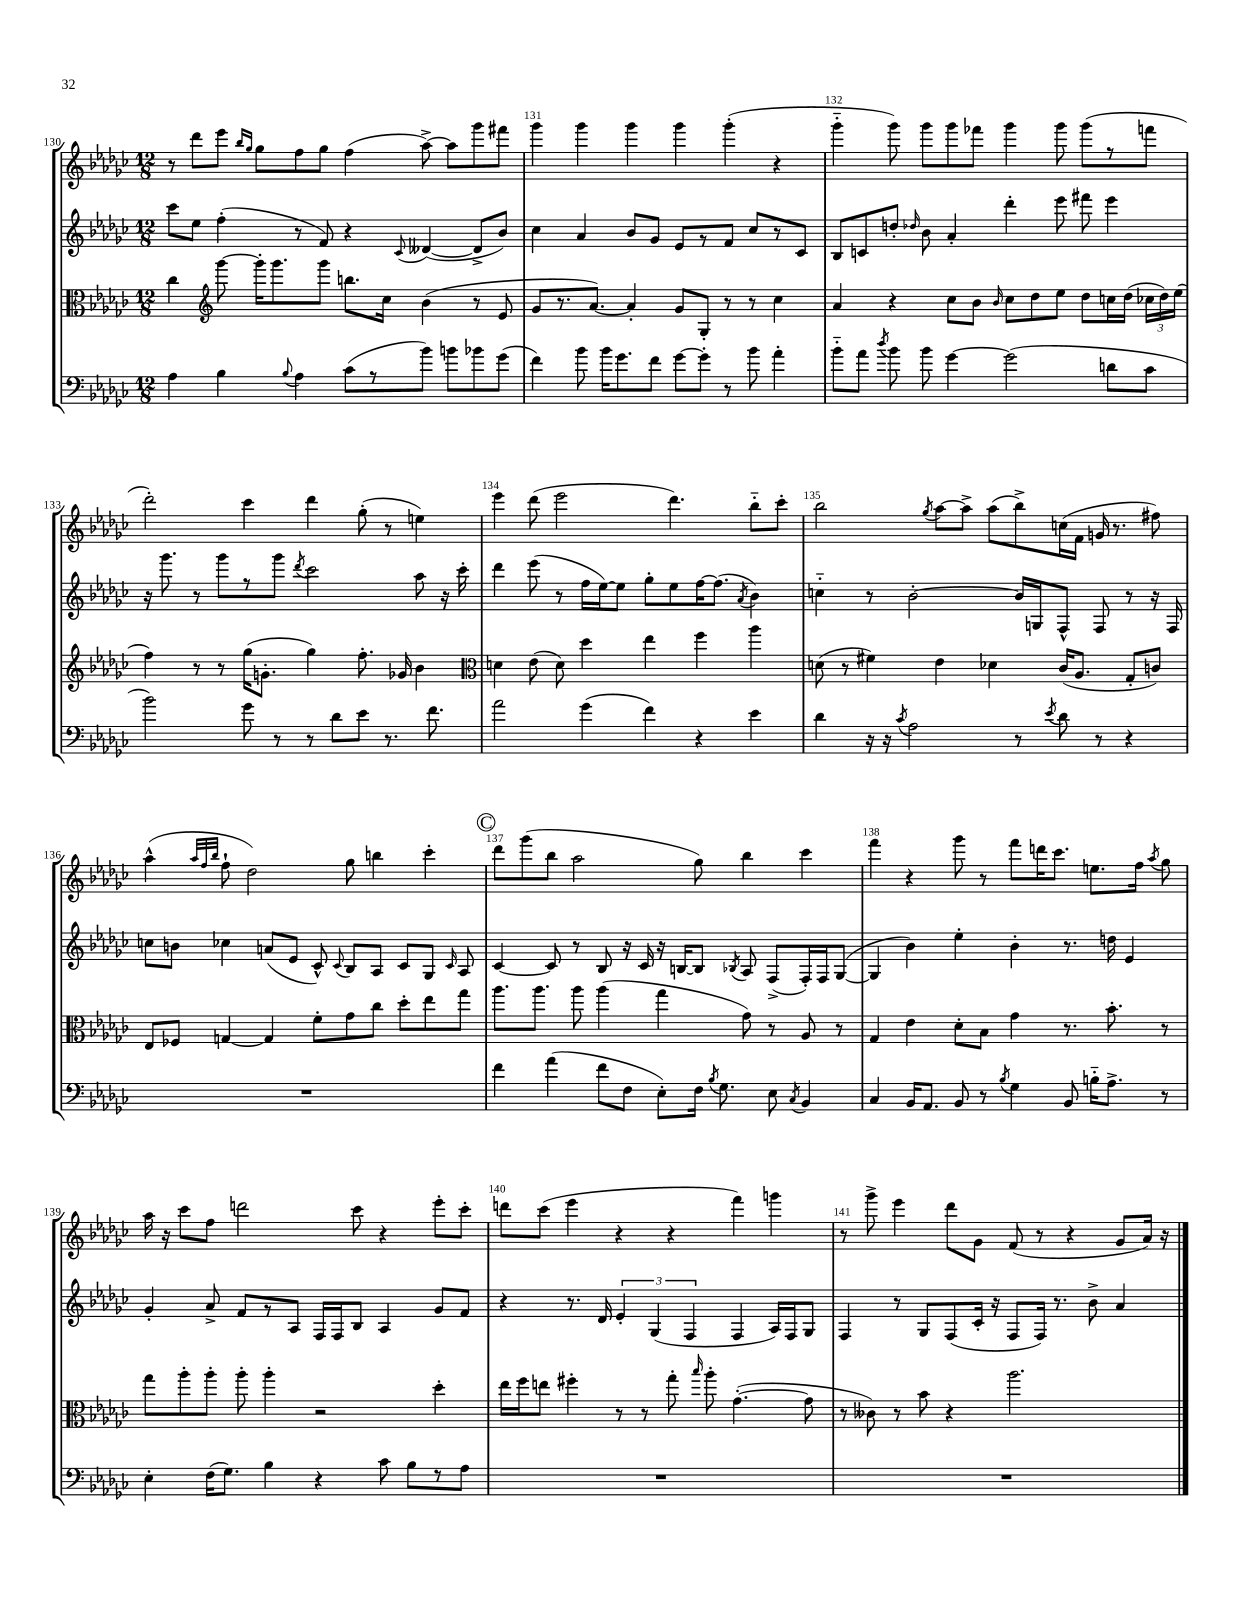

**kern	**kern	**kern	**kern
*part4	*part3	*part2	*part1
*staff4	*staff3	*staff2	*staff1
*clefF4	*clefC3	*clefG2	*clefG2
*k[b-e-a-d-g-c-]	*k[b-e-a-d-g-c-]	*k[b-e-a-d-g-c-]	*k[b-e-a-d-g-c-]
*M12/8	*M12/8	*M12/8	*M12/8
=130	=130	=130	=130
4A-\	4cc-\	8ccc-\L	8r
.	.	8ee-\J	8ddd-\L
*	*clefG2	*	*
4B-\	[8ggg-\	(4ff'\	8eee-\J
.	.	.	16qqbb-/LL
.	.	.	16qqgg-/JJ
.	16ggg-'\KL]	.	8gg-\L
.	8.ggg-\	.	.
8qqB-/	.	.	.
4A-\	.	8r	8ff\
.	8ggg-\J	8f/)	8gg-\J
(8c-\L	8.bbn\L	4r	(4ff\
8r	.	.	.
.	16cc-\Jk	.	.
.	.	8qqc-/	.
8b-\J)	(4b-\	([4d--X/	[8aa-^\)
8bn\L	.	.	8aa-\L]
8b-X\	8r	8d--^/L]	8ggg-\
(8g-\J	8e-/	8b-/J)	8fff#X\J
=131	=131	=131	=131
4f\)	8g-/L	4cc-\	4ggg-\
.	8.r	.	.
8b-\	.	4a-/	4ggg-\
.	[8.a-/J)	.	.
16b-\KL	.	.	.
8.g-\	.	.	.
.	4a-'/]	8b-/L	4ggg-\
8f\J	.	8g-/J	.
[8g-\L	8g-/L	8e-/L	4ggg-\
8g-'\J]	8G-'/J	8r	.
8r	8r	8f/J	(4ggg-'\
8b-\	8r	8cc-/L	.
4a-'\	4cc-\	8r	4r
.	.	8c-/J	.
=132	=132	=132	=132
8b-\L	4a-/	8B-/L	4ggg-\
8a-\J	.	8cn/	.
8qdd-/	.	.	.
8b-\	4r	8ddn'/J	8ggg-\)
.	.	16qqdd-X/	.
8b-\	.	8b-\	8ggg-\L
[4g-\	8cc-\L	4a-'/	8ggg-\
.	8b-\J	.	8fff-X\J
.	16qqb-/	.	.
(2g-\]	8cc-\L	4ddd-'\	4ggg-\
.	8dd-\	.	.
.	8ee-\J	8eee-\	8ggg-\
.	8dd-\L	8fff#X\	(8ggg-\L
8dn\L	16ccn\L	4eee-\	8r
.	(16dd-\JJ	.	.
8c-\J	24cc-X\LL	.	8fffn\J
.	24dd-\)	.	.
.	(24ee-\JJ	.	.
!!LO:LB:g=z
=133	=133	=133	=133
2b-\)	4ff\)	16r	2ddd-'\)
.	.	8.ggg-\	.
.	8r	8r	.
.	8r	8ggg-\L	.
8g-\	(16gg-\KL	8r	4ccc-\
.	8.gn'\J	.	.
8r	.	8ggg-\J	.
.	.	8qddd-/	.
8r	4gg-\)	2ccc-\	4ddd-\
8d-\L	.	.	.
8e-\J	8.ff'\	.	(8gg-'\
8.r	.	.	8r
.	16g-X/	.	.
.	4b-\	8aa-\	4een\)
8.f\	.	.	.
.	.	16r	.
.	.	16ccc-'\	.
=134	=134	=134	=134
*	*clefC3	*	*
2a-\	4dn\	4ddd-\	4eee-\
.	(8e-\	(8eee-\	(8ddd-\
.	8d\)	8r	2eee-\
(4g-\	4dd-\	16ff\LL	.
.	.	[16ee-\J)	.
.	.	8ee-\J]	.
4f\)	4ee-\	8gg-'\L	.
.	.	8ee-\	4.ddd-\)
4r	4ff\	[16ff\K	.
.	.	(8.ff\J]	.
.	.	8qa-/	.
4e-\	4aa-\	4b-\)	8bb-\L
.	.	.	8ccc-'\J
=135	=135	=135	=135
4d-\	(8dn\	4ccn\	2bb-\
.	8r	.	.
16r	4f#X\)	8r	.
16r	.	.	.
8qc-/	.	.	.
2A-\	.	[2b-'\	.
.	.	.	8qgg-/
.	4e-\	.	[8aa-\L
.	.	.	8aa-^\J]
.	4d-X\	.	(8aa-\L
8r	.	16b-/LL]	8bb-^\)
.	.	16Gn/J	.
8qe-/	.	.	.
8d-\	(16c-/KL	8F^^/J	(16ccn\L
.	8.A-/J	.	16f\JJ
8r	.	8F/	16gn/
.	.	.	8.r
4r	8G-'/L	8r	.
.	8cn/J)	16r	8ff#X\)
.	.	16F/	.
!!LO:LB:g=z
=136	=136	=136	=136
1.r	8E-/L	8ccn\L	(4aa-^^\
.	8F-X/J	8bn\J	.
.	.	.	32qqaa-/LLL
.	.	.	32qqff/
.	.	.	32qqbb-/JJJ
.	[4Gn/	4cc-X\	8ff`\
.	.	.	2dd-\)
.	4G/]	(8an/L	.
.	.	8e-/J	.
.	8f'\L	8c-^^/)	.
.	.	8qqc-/	.
.	8g-\	8B-/L	8gg-\
.	8cc-\J	8A-/J	4bbn\
.	8dd-'\L	8c-/L	.
.	8ee-\	8G-/J	4ccc-'\
.	.	16qqc-/	.
.	8gg-\J	8A-/	.
!!LO:REH:place=s1:t=C
=137	=137	=137	=137
4f\	8.aa-\L	[4c-/	8ddd-\L
.	.	.	(8ggg-\
.	8.aa-\J	.	.
(4a-\	.	8c-/]	8bb-\J
.	8aa-\	8r	2aa-\
8f\L	(4aa-\	8B-/	.
8F\J	.	16r	.
.	.	16c-/	.
8E-'\L)	4gg-\	16r	.
.	.	[16Bn/KL	.
16F\Jk	.	8B/J]	8gg-\)
8qB-/	.	.	.
8.G-\	.	.	.
.	.	8qB-X/	.
.	8g-\)	8A-/	4bb-\
8E-\	8r	(8F^/L	.
8qC-/	.	.	.
4BB-/	8A-/	16F'/L)	4ccc-\
.	.	16F/J	.
.	8r	([8G-/J	.
=138	=138	=138	=138
4C-/	4G-/	4G-/]	4fff\
16BB-/KL	4e-\	4b-\)	4r
8.AA-/J	.	.	.
8BB-/	8d-'\L	4ee-'\	8ggg-\
8r	8B-\J	.	8r
8qB-/	.	.	.
4G-\	4g-\	4b-'\	8fff\L
.	.	.	16dddn\K
.	.	.	8.ccc-\J
8BB-/	8.r	8.r	.
16Bn\KL	.	.	8.een\L
8.A-^\J	8.b-'\	16ddn\	.
.	.	4e-/	.
.	.	.	16ff\Jk
.	.	.	8qaa-/
8r	8r	.	8gg-\
!!LO:LB:g=z
=139	=139	=139	=139
4E-'\	8gg-\L	4g-'/	16aa-\
.	.	.	16r
.	8aa-'\	.	8ccc-\L
(16F\KL	8aa-'\J	8a-^/	8ff\J
8.G-\J)	.	.	.
.	8aa-'\	8f/L	2dddn\
4B-\	4aa-'\	8r	.
.	.	8A-/J	.
4r	2r	16F/LL	.
.	.	16F/J	.
.	.	8B-/J	8ccc-\
8c-\	.	4A-/	4r
8B-\L	.	.	.
8r	4dd-'\	8g-/L	8eee-'\L
8A-\J	.	8f/J	8ccc-'\J
=140	=140	=140	=140
1.r	16ee-\LL	4r	8dddn\L
.	16ff\J	.	.
.	8een\J	.	(8ccc-\J
.	4ff#X'\	8.r	4eee-\
.	.	16d-/	.
.	8r	6e-'/	4r
.	8r	.	.
.	.	(6G-/	.
.	8gg-'\	.	4r
.	.	6F/	.
.	16qqbb-/	.	.
.	8aa-'\	.	.
.	([4.g-'\	4F/	4fff\)
.	.	16A-/LL)	4gggn\
.	.	16F/J	.
.	8g-\]	8G-/J	.
=141	=141	=141	=141
1.r	8r	4F/	8r
.	8c--X\)	.	8ggg-^\
.	8r	8r	4eee-\
.	8b-\	8G-/L	.
.	4r	(8F/	8ddd-\L
.	.	16c-'/Jk	8g-\J
.	.	16r	.
.	2.aa-\	8F/L	(8f/
.	.	16F/Jk)	8r
.	.	8.r	.
.	.	.	4r
.	.	8b-^\	.
.	.	4a-/	8g-/L
.	.	.	16a-/Jk)
.	.	.	16r
==	==	==	==
*-	*-	*-	*-
